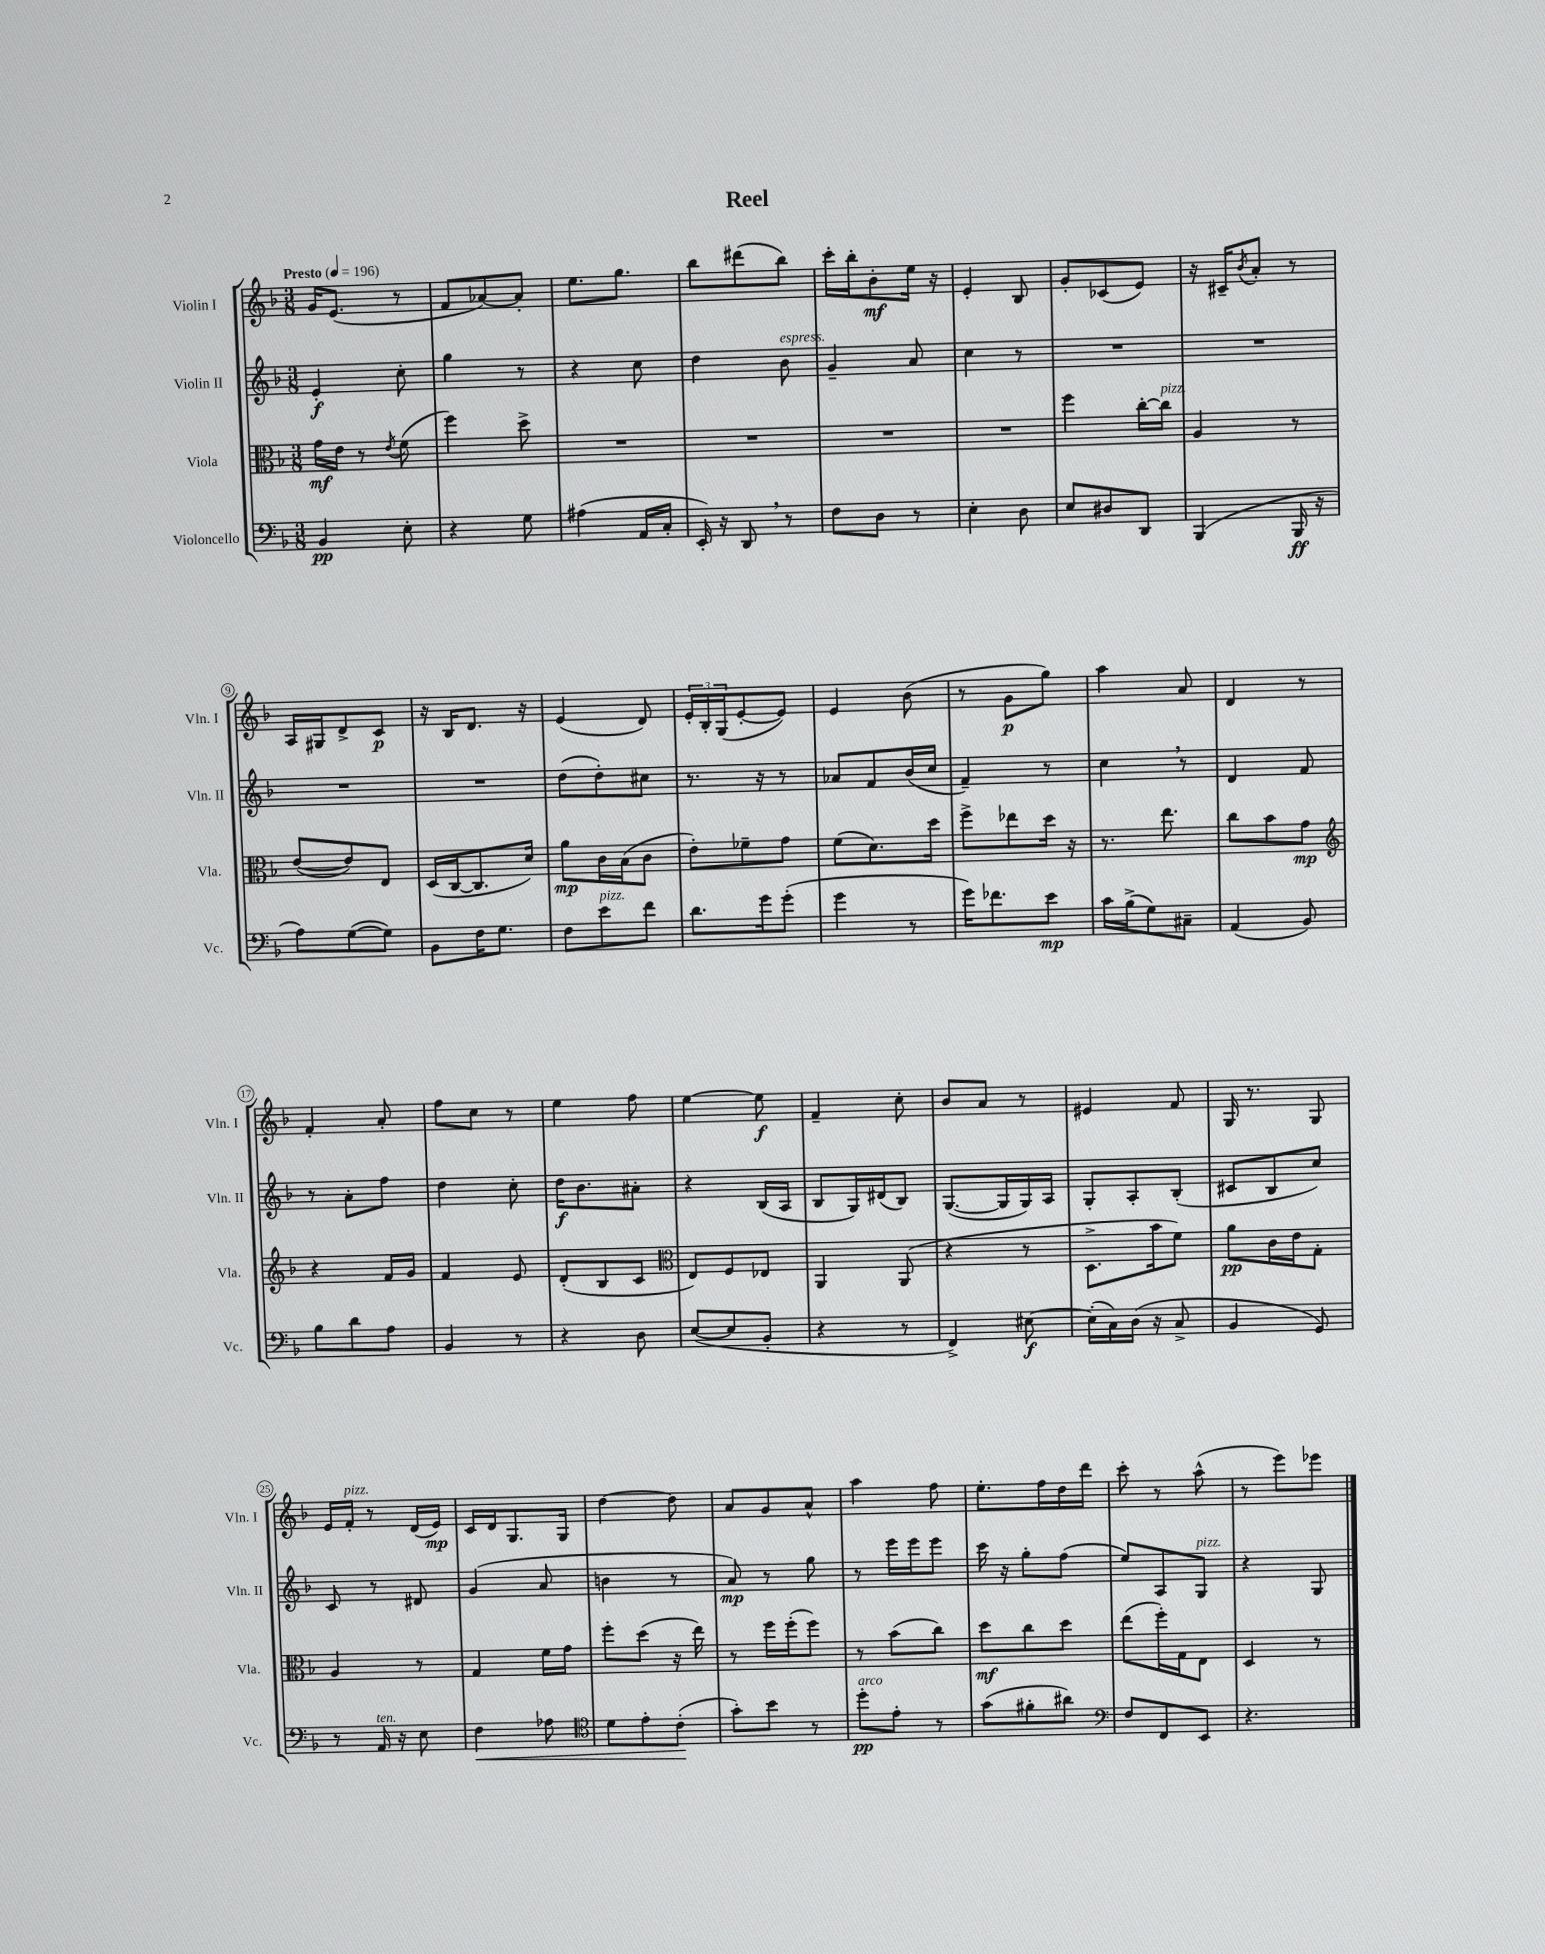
\header { title = "Reel" }
<<
\new StaffGroup <<
\new Staff = "s0" \with { instrumentName = "Violin I" shortInstrumentName = "Vln. I" } {
    \clef treble \key f \major \numericTimeSignature \time 3/8 \tempo "Presto" 4 = 196
    g'16 e'8.( r8 |
    f'8 aes'8~) aes'8-. |
    e''8. g''8. |
    bes''8 dis'''8( bes''8) |
    c'''16-. bes''16-. bes'8-.\mf e''16 r16 |
    e'4-. bes8 |
    g'8-. ces'8( e'8) |
    r16 cis'16-- \acciaccatura { bes'8 } a'8-. r8 |
    a16 gis16 d'8-> c'8\p |
    r16 bes16 d'8. r16 |
    e'4( d'8) |
    \tuplet 3/2 { e'16-. bes16-. g16( } e'8~-. e'8) |
    e'4 bes'8( |
    r8 g'8\p g''8) |
    a''4 a'8 |
    d'4 r8 |
    f'4-. a'8-. |
    f''8 c''8 r8 |
    e''4 f''8 |
    e''4~ e''8\f |
    f'4-- c''8-. |
    bes'8 a'8 r8 |
    eis'4 f'8 |
    g16 r8. g8 |
    e'16 f'16-.^\markup { \italic "pizz." } r8 d'16( e'16\mp) |
    c'16 d'16 g8. g16 |
    d''4~ d''8 |
    a'8 g'8 a'8-^ |
    a''4 f''8 |
    e''8.-. f''16 d''16 d'''16 |
    c'''8-. r8 a''8-^( |
    r8 e'''8) ees'''8 \bar "|." |
}
\new Staff = "s1" \with { instrumentName = "Violin II" shortInstrumentName = "Vln. II" } {
    \clef treble \key f \major \numericTimeSignature \time 3/8
    e'4-.\f c''8-. |
    g''4 r8 |
    r4 c''8 |
    d''4 bes'8^\markup { \italic "espress." } |
    g'4-- a'8 |
    c''4 r8 |
    R4. |
    R4. |
    R4. |
    R4. |
    d''8( d''8-.) cis''8 |
    r8. r16 r8 |
    aes'8 f'8 bes'16( c''16 |
    f'4--) r8 |
    c''4 \breathe r8 |
    d'4 f'8 |
    r8 a'8-. f''8 |
    d''4 c''8-. |
    d''16\f bes'8. ais'8-. |
    r4 bes16( a16 |
    bes8 g16) dis'16( bes8) |
    g8.~( g16 g16) a16 |
    g8-. a8-. bes8-.( |
    cis'8 bes8 c''8) |
    c'8 r8 dis'8 |
    g'4( a'8 |
    b'4 r8 |
    a'8\mp) r8 g''8 |
    r8 e'''16 e'''16 e'''8 |
    c'''16 r16 g''8-. f''8( |
    e''8) a8 g8^\markup { \italic "pizz." } |
    r4 g8 \bar "|." |
}
\new Staff = "s2" \with { instrumentName = "Viola" shortInstrumentName = "Vla." } {
    \clef alto \key f \major \numericTimeSignature \time 3/8
    g'16\mf e'16 r8 \acciaccatura { e'8 } f'8( |
    f''4) d''8-> |
    R4. |
    R4. |
    R4. |
    R4. |
    f''4 c''16~-. c''16^\markup { \italic "pizz." } |
    a4 r8 |
    e'8~( e'8) e8 |
    d16( c16~ c8. d'16) |
    a'8\mp c'16 bes16( c'8 |
    e'8-.) fes'8-- g'8 |
    f'8( d'8.) d''16 |
    f''8-> ees''8 d''16 r16 |
    r8. e''8. |
    c''8 bes'8 g'8\mp |
    \clef treble r4 f'16 g'16 |
    f'4 e'8 |
    d'8-.( bes8 c'8 |
    \clef alto e8) f8 ees8 |
    a,4 a,8( |
    r4 r8 |
    d8.-> bes'16 f'8) |
    a'8\pp c'16 e'16 g8-. |
    a4 r8 |
    g4 f'16 g'16 |
    f''8-. d''8( r16 e''16) |
    r8 f''16 f''16-.( f''8) |
    r8 bes'8( c''8) |
    d''8\mf c''8 d''8 |
    e''8( f''16-.) g16 e8 |
    d4 r8 \bar "|." |
}
\new Staff = "s3" \with { instrumentName = "Violoncello" shortInstrumentName = "Vc." } {
    \clef bass \key f \major \numericTimeSignature \time 3/8
    bes,4\pp e8-. |
    r4 g8 |
    ais4( a,16 c16-. |
    e,16-.) r16 d,8 \breathe r8 |
    f8 d8 r8 |
    e4-. d8 |
    e8 dis8 d,8 |
    bes,,4( bes,,16\ff r16 |
    a8) g8~( g8) |
    bes,8 f16 g8. |
    f8 e'8^\markup { \italic "pizz." } f'8 |
    d'8. g'16 g'8-.( |
    g'4 r8 |
    g'16) fes'8. e'8\mp |
    c'16 bes16->( g8) cis8-- |
    a,4( bes,8) |
    bes8 d'8 a8 |
    bes,4 r8 |
    r4 d8 |
    e8~( e8 bes,8-. |
    r4 r8 |
    f,4->) eis8~\f |
    eis16-.( c16) d16( r16 c8-> |
    bes,4 g,8) |
    r8 a,16^\markup { \italic "ten." } r16 e8 |
    f4\< aes8 |
    \clef tenor d'8 e'8-. c'8-.\!( |
    g'8-.) bes'8 r8 |
    d''8-.\pp^\markup { \italic "arco" } e'8-. r8 |
    g'8( fis'8-. ais'8) |
    \clef bass f8 f,8 e,8 |
    r4. \bar "|." |
}
>>
>>
\layout { \context { \Score \override BarNumber.stencil = #(make-stencil-circler 0.1 0.3 ly:text-interface::print) } }
